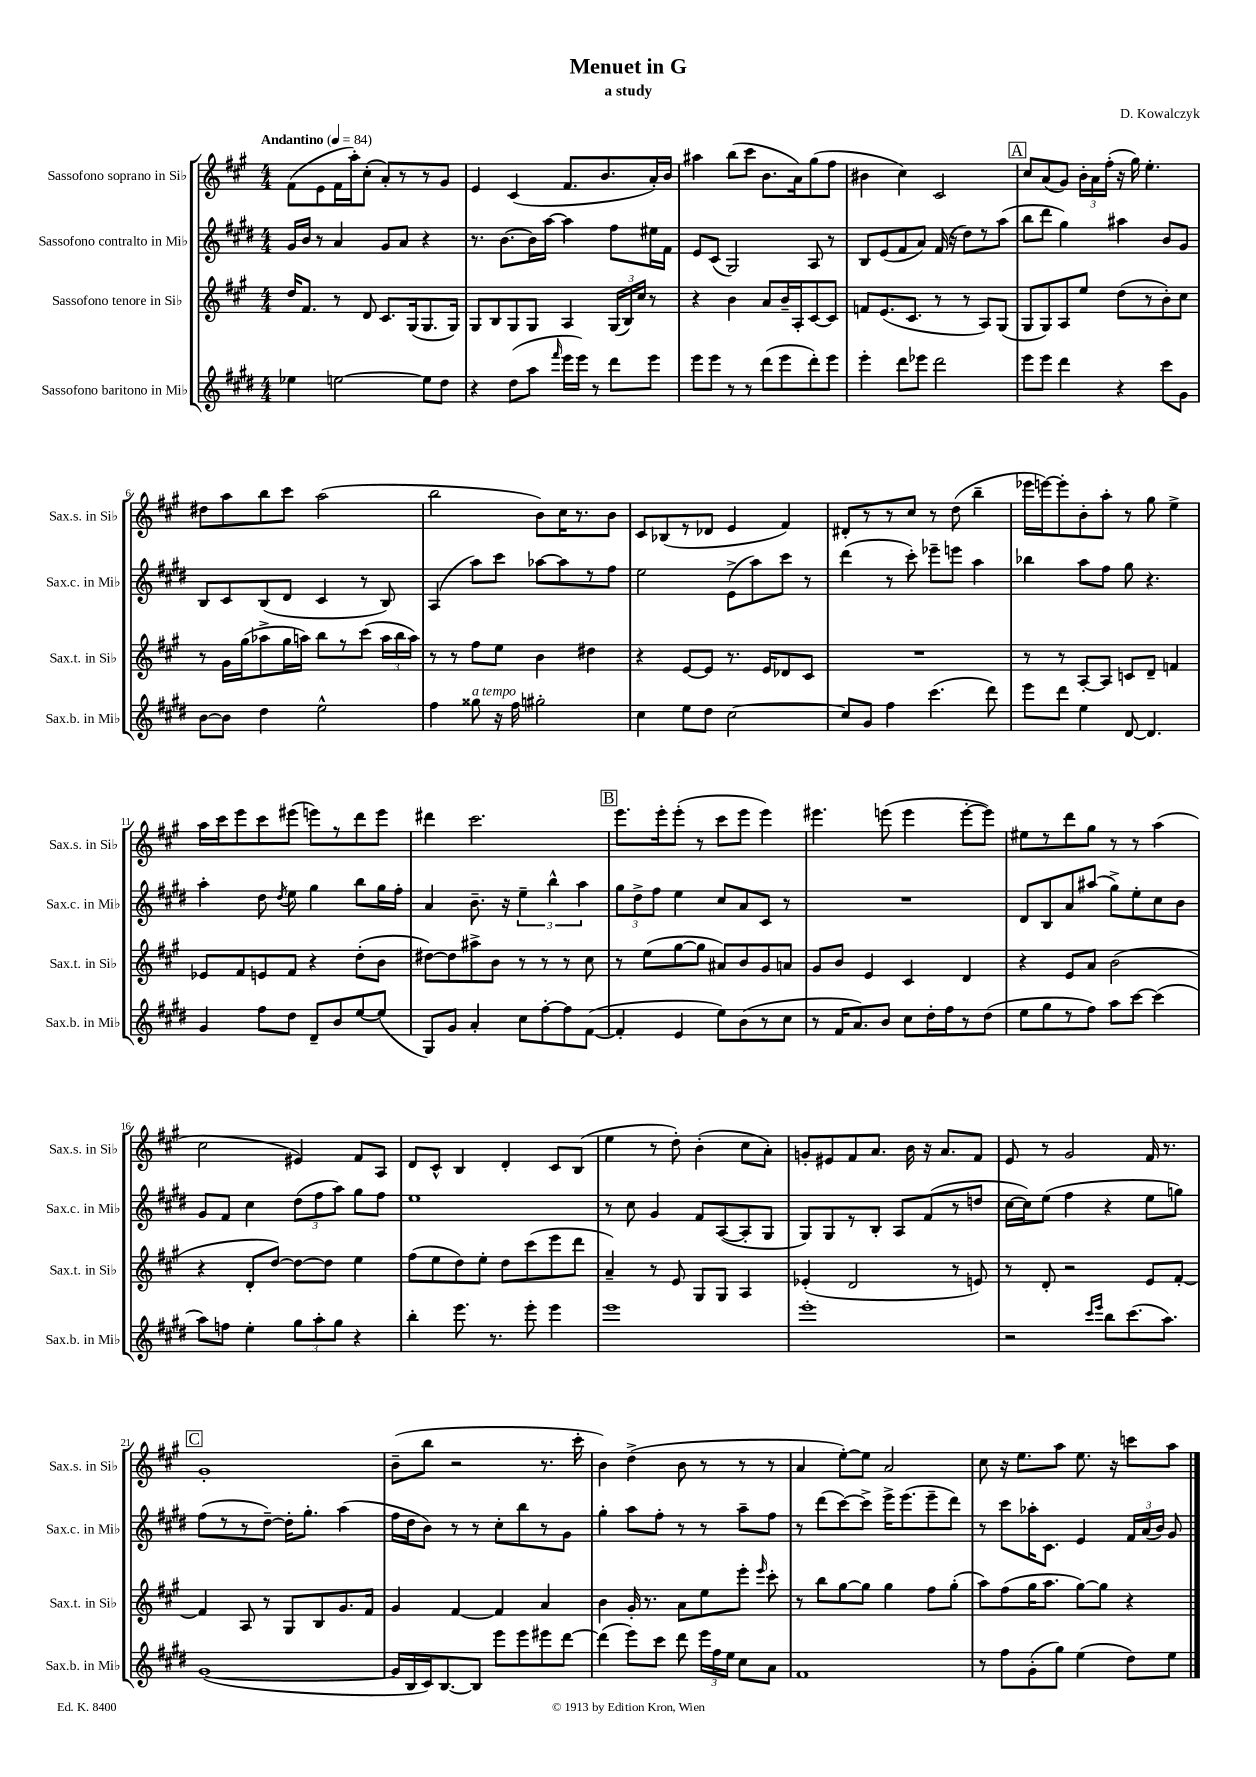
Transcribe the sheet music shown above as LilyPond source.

\header { title = "Menuet in G" composer = "D. Kowalczyk" subtitle = "a study" }
<<
\new StaffGroup <<
\new Staff = "s0" \with { instrumentName = "Sassofono soprano in Sib" shortInstrumentName = "Sax.s. in Sib" } {
    \clef treble \key a \major \numericTimeSignature \time 4/4 \tempo "Andantino" 4 = 84
    \autoBeamOff fis'8[( e'8 fis'16 a''16-.) cis''8]-.( a'8[-.) r8 r8 gis'8] |
    e'4 cis'4( fis'8.[ b'8. a'16-.) b'16] |
    ais''4 b''8[( cis'''8] b'8.[ a'16) gis''8( fis''8] |
    bis'4 cis''4) cis'2 |
    \mark \markup { \box "A" } cis''8[ a'8( gis'8]) \tuplet 3/2 { b'16[-. a'16 fis''16]-.( } r16 gis''16) e''4.-. |
    dis''8[ a''8 b''8 cis'''8] a''2( |
    b''2 b'8[) cis''16 r8. b'8] |
    cis'8[ bes8( r8 des'8] e'4 fis'4) |
    dis'8[-. r8 r8 cis''8] r8 d''8( b''4-- |
    ees'''16[ e'''16~) e'''8-. b'8-. a''8]-. r8 gis''8 e''4-> |
    a''16[ cis'''16 e'''8 cis'''8 eis'''8]( e'''8[) r8 d'''8 e'''8] |
    dis'''4 cis'''2. |
    \mark \markup { \box "B" } e'''8.[ e'''16-. e'''8]-.( r8 cis'''8[ e'''8] e'''4) |
    eis'''4. e'''8( e'''4 e'''8[~-. e'''8]) |
    eis''8[ r8 d'''8 gis''8] r8 r8 a''4( |
    cis''2 eis'4) fis'8[ a8] |
    d'8[ cis'8]-^ b4 d'4-. cis'8[ b8]( |
    e''4 r8 d''8-.) b'4-.( cis''8[ a'8]-.) |
    g'8[-. eis'8 fis'8 a'8.] b'16 r16 a'8.[ fis'8] |
    e'8 r8 gis'2 fis'16 r8. |
    \mark \markup { \box "C" } gis'1-. |
    b'8[--( b''8] r2 r8. cis'''16-. |
    b'4) d''4->( b'8 r8 r8 r8 |
    a'4 e''8[~-.) e''8] a'2 |
    cis''8 r16 e''8.[ a''8] e''8. r16 c'''8[ a''8] \bar "|." |
}
\new Staff = "s1" \with { instrumentName = "Sassofono contralto in Mib" shortInstrumentName = "Sax.c. in Mib" } {
    \clef treble \key e \major \numericTimeSignature \time 4/4
    \autoBeamOff gis'16[ b'16] r8 a'4 gis'8[ a'8] r4 |
    r8. b'8.[~ b'16 a''16]~ a''4 fis''8[ eis''16 fis'16] |
    e'8[ cis'8]( gis2) a8 r8 |
    b8[ e'8( fis'8 a'8]) fis'16( r16 dis''8[) r8 a''8]( |
    \mark \markup { \box "A" } b''8[ dis'''8] gis''4) ais''4 b'8[ gis'8] |
    b8[ cis'8 b8( dis'8] cis'4 r8 b8) |
    a4( a''8[) cis'''8] aes''8[~ aes''8 r8 fis''8] |
    e''2 e'8[->( a''8) cis'''8] r8 |
    dis'''4( r8 cis'''8-.) ees'''8[-- e'''8] a''4 |
    bes''4 a''8[ fis''8] gis''8 r4. |
    a''4-. dis''8 \acciaccatura { dis''8 } e''8 gis''4 b''8[ gis''16 fis''16]-. |
    a'4 b'8.-- r16 \tuplet 3/2 { e''4-- b''4-^ a''4 } |
    \mark \markup { \box "B" } \tuplet 3/2 { gis''8[ dis''8-> fis''8] } e''4 cis''8[ a'8 cis'8] r8 |
    R1 |
    dis'8[ b8 a'8 ais''8]( gis''8[->) e''8-. cis''8 b'8] |
    gis'8[ fis'8] cis''4 \tuplet 3/2 { dis''8[( fis''8 a''8]) } gis''8[ fis''8] |
    e''1 |
    r8 cis''8 gis'4 fis'8[ a8~( a8-. gis8] |
    gis8[) gis8 r8 b8]-. a8[ fis'8( r8 d''8] |
    cis''16[~ cis''16) e''8]( fis''4 r4 e''8[ g''8]) |
    \mark \markup { \box "C" } fis''8[( r8 r8 dis''8]~--) dis''16[-. gis''8.]-. a''4( |
    fis''16[ dis''16 b'8]) r8 r8 cis''8[-. b''8 r8 gis'8] |
    gis''4-. a''8[ fis''8]-. r8 r8 a''8[-- fis''8] |
    r8 dis'''8[( cis'''8~) cis'''8]-> e'''16[-> e'''8.( e'''8-- dis'''8]) |
    r8 cis'''8[ aes''16-. cis'8.] e'4 \tuplet 3/2 { fis'16[ a'16( b'16]) } gis'8 \bar "|." |
}
\new Staff = "s2" \with { instrumentName = "Sassofono tenore in Sib" shortInstrumentName = "Sax.t. in Sib" } {
    \clef treble \key a \major \numericTimeSignature \time 4/4
    \autoBeamOff d''16[ fis'8.] r8 d'8 cis'8.[ gis16( gis8. gis16]) |
    gis8[ b8 gis8 gis8] a4 \tuplet 3/2 { gis16[( b16) cis''16] } r8 |
    r4 b'4 a'8[ b'16-- a16-. cis'8~ cis'8] |
    f'8[ e'8.( cis'8.] r8 r8 a8[) gis8]( |
    \mark \markup { \box "A" } gis8[ gis8) a8 e''8] d''8[( r8 b'8-.) cis''8] |
    r8 gis'16[ gis''16( aes''8-> gis''16 a''16]) b''8[ r8 cis'''8]( \tuplet 3/2 { a''16[ b''16 a''16]) } |
    r8 r8 fis''8[ e''8] b'4 dis''4 |
    r4 e'8[~ e'8] r8. e'16[ des'8 cis'8] |
    R1 |
    r8 r8 a8[~-. a8] c'8[ d'8]-- f'4 |
    ees'8[ fis'8 e'8 fis'8] r4 d''8[-.( b'8] |
    dis''8[~) dis''8 ais''8-> b'8] r8 r8 r8 cis''8 |
    \mark \markup { \box "B" } r8 e''8[( gis''8~ gis''8] ais'8[) b'8 gis'8 a'8] |
    gis'8[ b'8] e'4 cis'4 d'4 |
    r4 e'8[ a'8] b'2( |
    r4 d'8[-. d''8]~) d''8[~ d''8] e''4 |
    fis''8[( e''8 d''8) e''8]-. d''8[ cis'''8( e'''8 d'''8] |
    a'4--) r8 e'8 gis8[ gis8] a4 |
    ees'4-.( d'2 r8 e'8) |
    r8 d'8-. r2 e'8[ fis'8]~-. |
    \mark \markup { \box "C" } fis'4 a8 r8 gis8[ b8 gis'8. fis'16] |
    gis'4 fis'4~ fis'4 a'4 |
    b'4 gis'16-. r8. a'8[ e''8 e'''8]-. \grace { e'''16 } cis'''8-. |
    r8 b''8[ gis''8~ gis''8] gis''4 fis''8[ gis''8]-.( |
    a''8[) fis''8( gis''16 a''8.] gis''8[~) gis''8] r4 \bar "|." |
}
\new Staff = "s3" \with { instrumentName = "Sassofono baritono in Mib" shortInstrumentName = "Sax.b. in Mib" } {
    \clef treble \key e \major \numericTimeSignature \time 4/4
    \autoBeamOff ees''4 e''2~ e''8[ dis''8] |
    r4 dis''8[( a''8] \grace { fis'''16 } e'''16[ e'''16]) r8 dis'''8[ e'''8] |
    e'''8[ e'''8] r8 r8 dis'''8[( e'''8 dis'''8-.) e'''8] |
    e'''4-. dis'''8[ ees'''8] dis'''2 |
    \mark \markup { \box "A" } e'''8[ e'''8] dis'''4 r4 cis'''8[ gis'8] |
    b'8[~ b'8] dis''4 e''2-^ |
    fis''4 gisis''8^\markup { \italic "a tempo" } r16 fis''16 gis''2-. |
    cis''4 e''8[ dis''8] cis''2~ |
    cis''8[ gis'8] fis''4 cis'''4.( dis'''8) |
    e'''8[ dis'''8] e''4 dis'8~ dis'4. |
    gis'4 fis''8[ dis''8] dis'8[-- b'8 e''8~ e''8]( |
    gis8[) gis'8] a'4-. cis''8[ fis''8~-. fis''8 fis'8]~( |
    \mark \markup { \box "B" } fis'4-. e'4 e''8[) b'8( r8 cis''8] |
    r8 fis'16[ a'8.) b'8] cis''8[ dis''16-. fis''16 r8 dis''8]( |
    e''8[ gis''8 r8 fis''8]) a''8[ cis'''8]~ cis'''4( |
    a''8[) f''8] e''4-. \tuplet 3/2 { gis''8[ a''8-. gis''8] } r4 |
    b''4-. e'''8. r8. e'''8-. e'''4 |
    e'''1 |
    e'''1-. |
    r2 \grace { cis'''16[ e'''16] } b''8[ cis'''8.( a''8.]) |
    \mark \markup { \box "C" } gis'1~( |
    gis'16[ b16 cis'16) b8.~ b8] e'''8[ e'''8 eis'''8 dis'''8]~ |
    dis'''4( e'''8[) cis'''8] dis'''8 \tuplet 3/2 { e'''16[ fis''16 e''16] } cis''8[ a'8] |
    fis'1 |
    r8 fis''8[ gis'8-.( gis''8]) e''4( dis''8[) e''8] \bar "|." |
}
>>
>>
